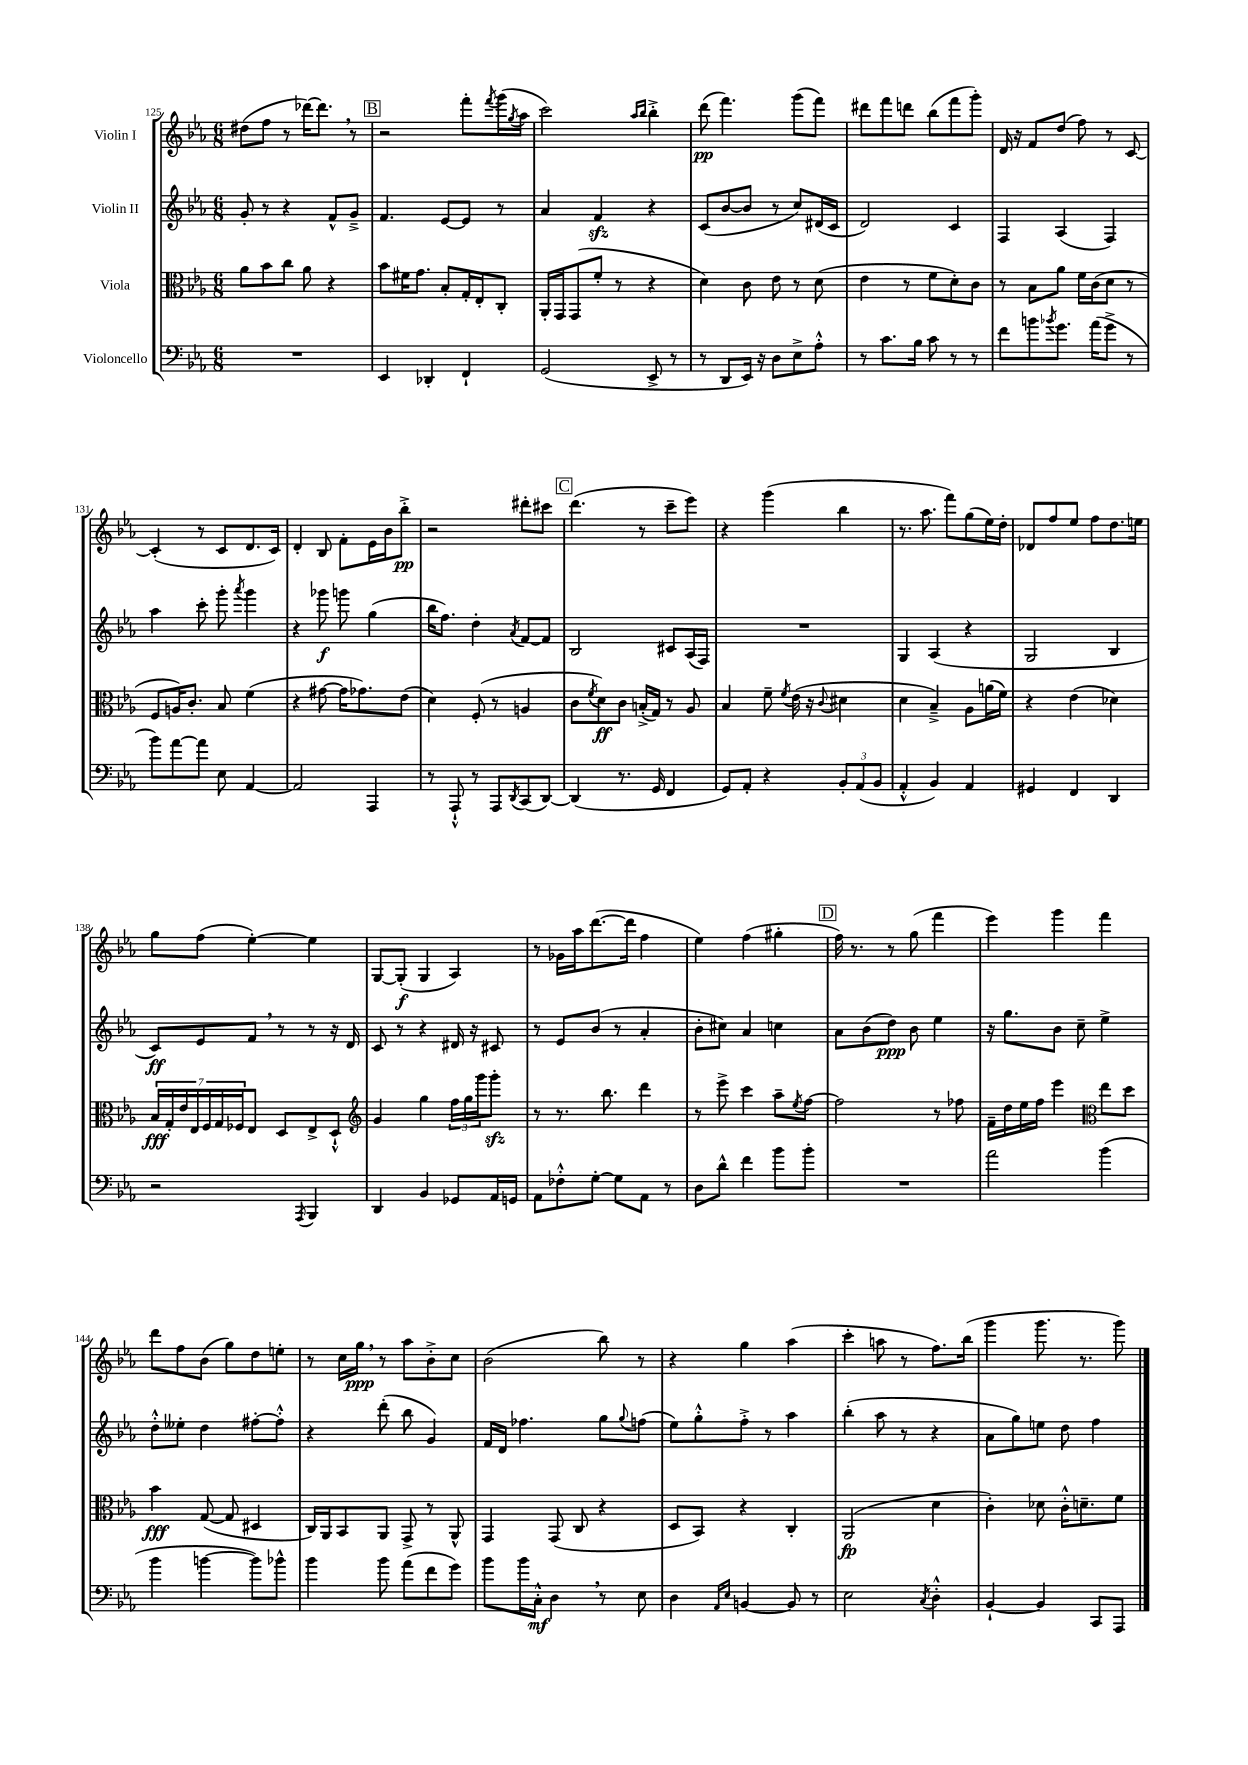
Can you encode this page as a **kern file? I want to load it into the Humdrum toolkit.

**kern	**kern	**kern	**kern
*staff4	*staff3	*staff2	*staff1
*clefF4	*clefC3	*clefG2	*clefG2
*k[b-e-a-]	*k[b-e-a-]	*k[b-e-a-]	*k[b-e-a-]
*M6/8	*M6/8	*M6/8	*M6/8
2.r	8a-	8g'	(8dd#
.	8b-	8r	8ff
.	8cc	4r	8r
.	8a-	.	[16ddd-)
.	.	.	8.ddd-]
.	4r	8f^^	.
.	.	8g~^	8r
=	=	=	=
4EE-	8b-	4.f	2r
.	16f#	.	.
.	8.g	.	.
4DD-'	.	.	.
.	8B-'	[8e-	.
4FF`	16G'	8e-]	8fff'
.	16E-'	.	.
.	.	.	8qfff
.	8C'	8r	(16ggg
.	.	.	8qgg
.	.	.	16aa-
=	=	=	=
(2GG	16AA-'	4a-	2ccc)
.	16GG	.	.
.	(8GG	.	.
.	8f'	4f	.
.	8r	.	.
.	.	.	16qqaa-
.	.	.	16qqbb-
8EE-^	4r	4r	4bb-'^
8r	.	.	.
=	=	=	=
8r	4d)	(8c	(8ddd
8DD	.	[8b-	4.fff)
16EE-)	8c	8b-]	.
16r	.	.	.
8D	8e-	8r	.
8E-^	8r	8cc)	(8ggg
8A-'^^	(8d	(16d#	8fff)
.	.	16c	.
=	=	=	=
8r	4e-	2d)	8ddd#
8.c	.	.	8fff
.	8r	.	8ddd
16B-	.	.	.
8c	8f	.	(8bb-
8r	8d')	4c	8fff
8r	8c	.	8ggg')
=	=	=	=
8f	8r	4F	16d
.	.	.	16r
8b	8B-	.	8f
8qb-	.	.	.
8.g	8a-	(4A-	(8dd
.	16f	.	8ff)
(16a-	(16c	.	.
8g^	8d	4F)	8r
8r	8r	.	[8c
=	=	=	=
8b-)	8F	4aa-	(4c']
[8a-	16A)	.	.
.	8.c'	.	.
8a-]	.	8ccc'	8r
8E-	8B-	8ggg'	8c
.	.	8qaaa-	.
[4AA-	(4f	4ggg	8.d
.	.	.	16c)
=	=	=	=
2AA-]	4r	4r	4d'
.	[8g#	8ggg-	8B-
.	16g#]	8ggg	8f'
.	8.g-)	.	.
4AAA-	.	(4gg	16e-
.	.	.	16b-
.	(8e-	.	8bb-'^
=	=	=	=
8r	4d)	16bb-	2r
.	.	8.ff)	.
8AAA-`^^	.	.	.
8r	(8F'	4dd'	.
8AAA-	8r	.	.
8qDD	.	8qa-	.
(8CC	4A	[8f	8ddd#'
[8DD)	.	8f]	8ccc#
=	=	=	=
(4DD]	8c	2B-	(4.ddd
.	8qf	.	.
.	8d)	.	.
8.r	8c	.	.
.	(16B'^	.	8r
16GG	16G)	.	.
4FF	8r	8c#	8ccc~
.	8A-	(16A-	8eee-)
.	.	16F)	.
=	=	=	=
8GG)	4B-	2.r	4r
8AA-'	.	.	.
4r	8f~	.	(4ggg
.	8qf	.	.
.	(16e-	.	.
.	16r	.	.
.	8qqc	.	.
12BB-'	4d#	.	4bb-
(12AA-	.	.	.
12BB-	.	.	.
=	=	=	=
4AA-'^^	4d	4G	8.r
.	.	.	8.aa-
4BB-)	4B-~^)	(4A-	.
.	.	.	8fff)
4AA-	8A-	4r	(8gg
.	(16a	.	16ee-)
.	16f)	.	16dd'
=	=	=	=
4GG#	4r	2G	8d-
.	.	.	8ff
4FF	(4e-	.	8ee-
.	.	.	8ff
4DD	4d-)	4B-	8.dd
.	.	.	16ee
=	=	=	=
2r	28B-	8c)	8gg
.	28G'	.	.
.	28e-	.	.
.	28E-	.	.
.	.	8e-	(8ff
.	28F	.	.
.	28G	.	.
.	28F-	.	.
.	8E-	8f	[4ee-')
.	8D	8r	.
8qAAA-	.	.	.
4BBB-	8E-^	8r	4ee-]
.	8D`^^	16r	.
.	.	16d	.
=	=	=	=
*	*clefG2	*	*
4DD	4g	8c	[8G
.	.	8r	(8G']
4BB-	4gg	4r	4G
8GG-	24ff	16d#	4A-)
.	24gg	.	.
.	.	16r	.
.	24ggg	.	.
16AA-	8ggg'	8c#	.
16GG	.	.	.
=	=	=	=
8AA-	8r	8r	8r
8F-'^^	8.r	8e-	16g-
.	.	.	16aa-
[8G'	.	(8b-	([8.ddd
.	8.bb-	.	.
8G]	.	8r	.
.	.	.	16ddd]
8AA-	4ddd	4a-'	4ff
8r	.	.	.
=	=	=	=
8D	8r	8b-'	4ee-)
8d^^	8eee-^	8cc#)	.
4f	4ccc	4a-	(4ff
8b-	8aa-~	4cc	4gg#'
.	8qee-	.	.
8b-'	[8ff	.	.
=	=	=	=
2.r	2ff]	8a-	16ff)
.	.	.	8.r
.	.	(8b-	.
.	.	8dd)	8r
.	.	8b-	(8gg
.	8r	4ee-	4fff
.	8ff-	.	.
=	=	=	=
2a-	16f~	16r	4eee-)
.	16dd	8.gg	.
.	16ee-	.	.
.	16ff	.	.
.	4eee-	8b-	4ggg
.	.	8cc~	.
*	*clefC3	*	*
(4b-	8ee-	4ee-^	4fff
.	8dd	.	.
=	=	=	=
4b-	4b-	8dd'^^	8ddd
.	.	8ee--'	8ff
[4b	([8G	4dd	(8b-
.	8G]	.	8gg)
8b])	4D#	[8ff#'	8dd
8b-^^	.	8ff#'^^]	8ee'
=	=	=	=
4b-	16C)	4r	8r
.	16AA-	.	.
.	8BB-	.	16cc
.	.	.	16gg
8b-	8AA-	(8ddd'	8r
(8a-	8GG^	8bb-	8aa-
8f	8r	4g)	8b-'^
8g)	8AA-^^	.	8cc
=	=	=	=
8b-	4GG	16f	(2b-
.	.	16d	.
16b-	.	4.ff-	.
16C'^^	.	.	.
4D	(8GG	.	.
.	8C	.	.
8r	4r	8gg	8bb-)
.	.	8qqgg	.
8E-	.	(8ff	8r
=	=	=	=
4D	8D	8ee-)	4r
.	8BB-)	8gg'^^	.
16qqAA-	.	.	.
16qqE-	.	.	.
[4BB	4r	8ff'^	4gg
.	.	8r	.
8BB]	4C'	4aa-	(4aa-
8r	.	.	.
=	=	=	=
2E-	(2AA-	(4bb-'	4ccc'
.	.	8aa-	8aa
.	.	8r	8r
8qC	.	.	.
4D'^^	4d	4r	8.ff)
.	.	.	(16bb-
=	=	=	=
[4BB-`	4c')	8a-	4ggg
.	.	8gg)	.
4BB-]	8d-	8ee	8.ggg
.	16c'^^	8dd	.
.	8.d~	.	8.r
8CC	.	4ff	.
8AAA-	8f	.	8ggg)
==	==	==	==
*-	*-	*-	*-
